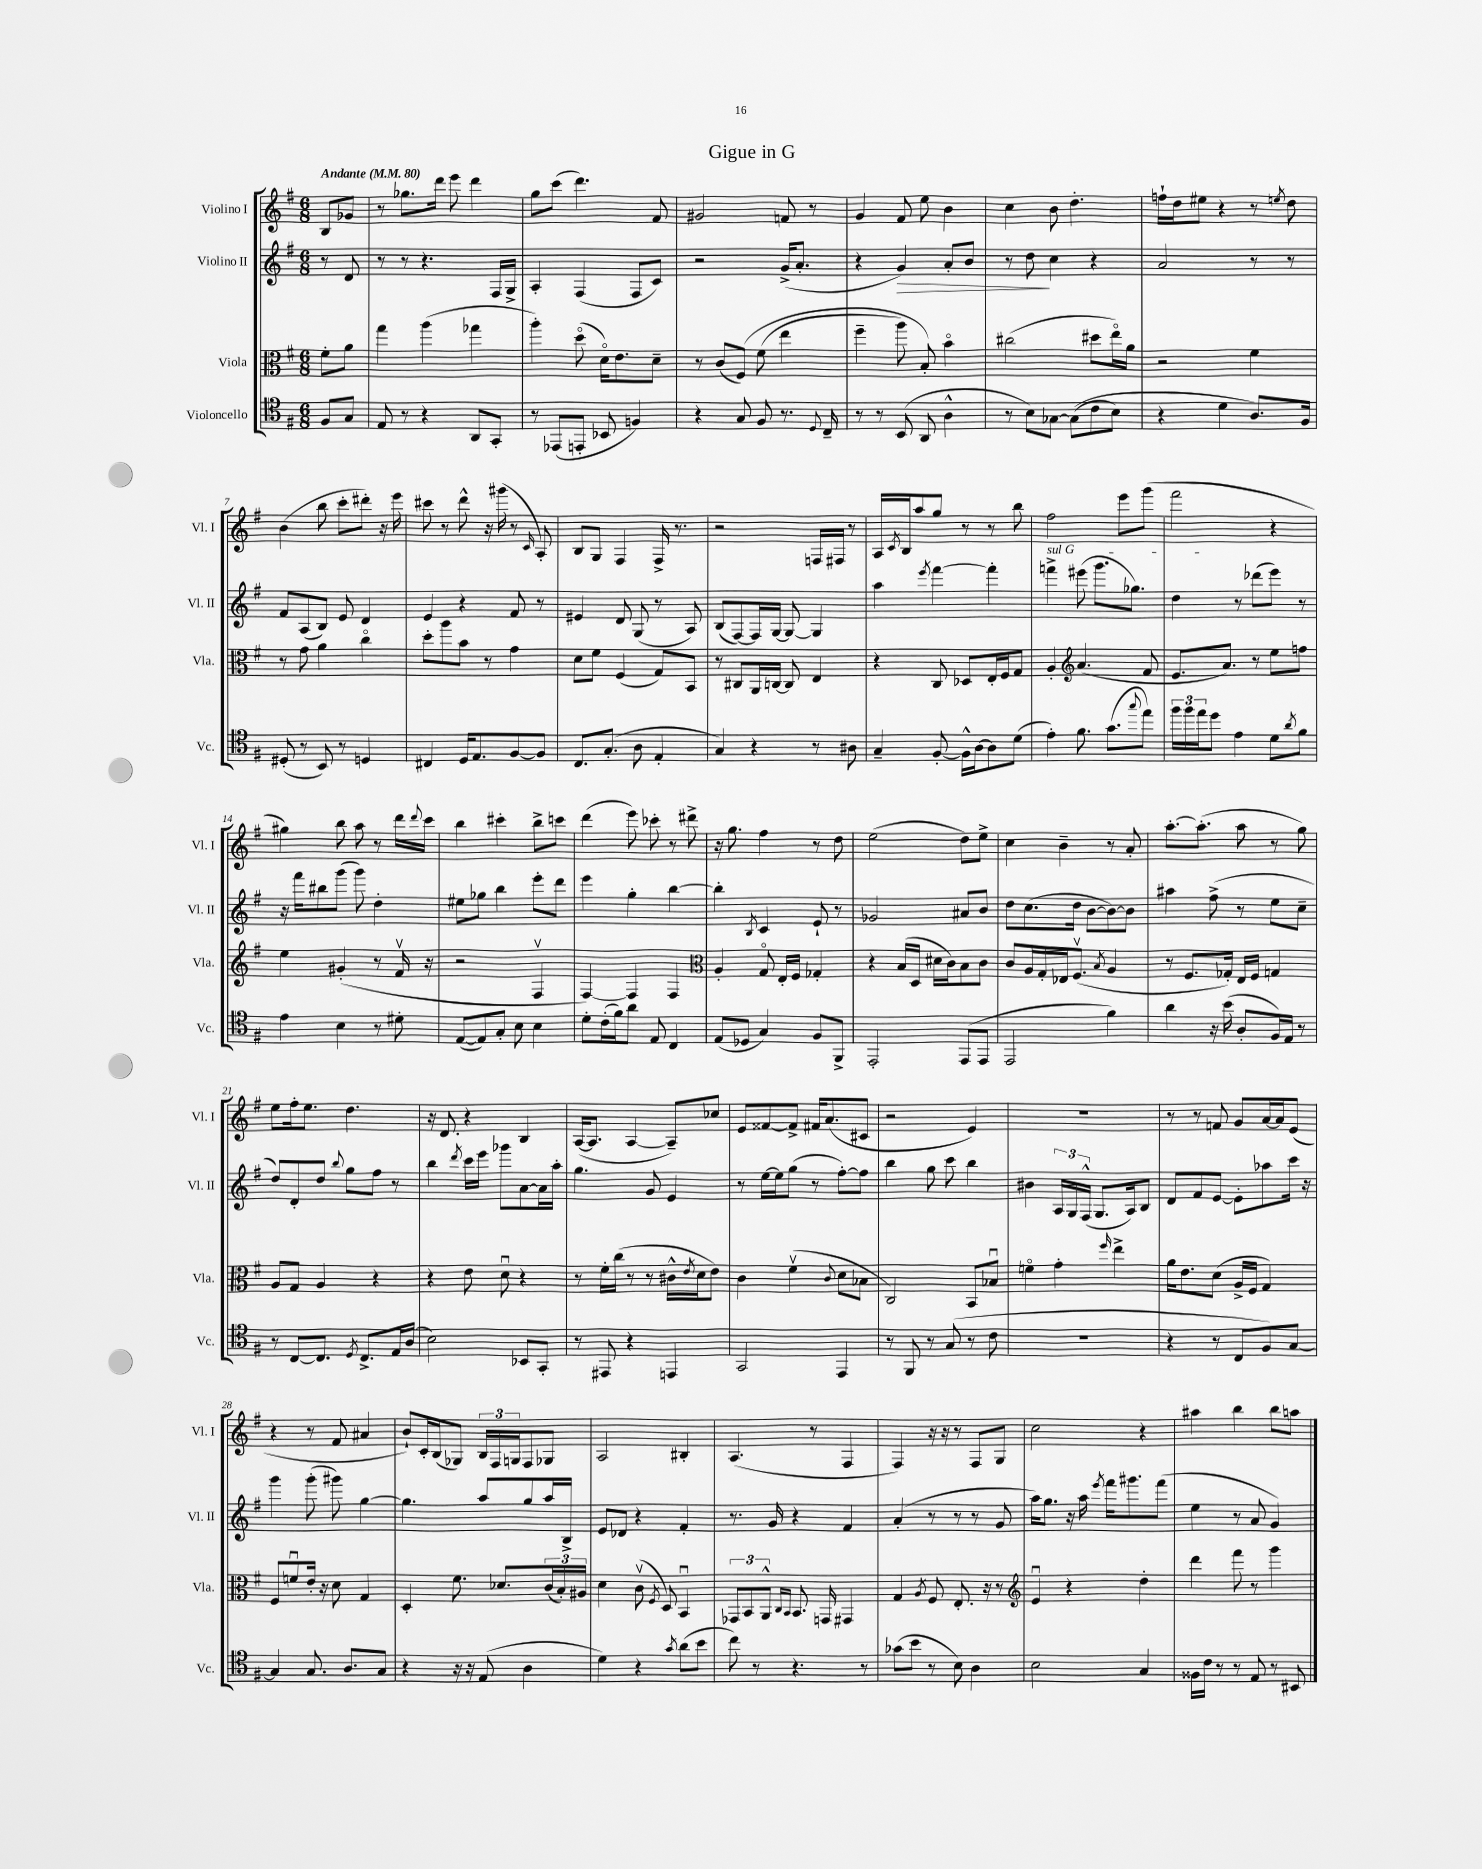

**kern	**kern	**kern	**dynam	**kern
*part4	*part3	*part2	*part2	*part1
*staff4	*staff3	*staff2	*staff2	*staff1
*I"Violoncello	*I"Viola	*I"Violino II	*	*I"Violino I
*I'Vc.	*I'Vla.	*I'Vl. II	*	*I'Vl. I
*clefC4	*clefC3	*clefG2	*	*clefG2
*k[f#]	*k[f#]	*k[f#]	*	*k[f#]
*M6/8	*M6/8	*M6/8	*	*M6/8
*MM80	*MM80	*MM80	*	*MM80
=	=	=	=	=
!	!	!	!	!LO:TX:a:B:t=Andante
8F#/L	8f#'\L	8r	.	8B/L
8G/J	8a\J	8d/	.	8g-X/J
=1	=1	=1	=1	=1
8E/	4gg\	8r	.	8r
8r	.	8r	.	8.gg-X\L
4r	(4aa\	4.r	.	.
.	.	.	.	16ddd\Jk
.	.	.	.	8eee\
8AA/L	4gg-X\	.	.	4ddd\
8GG'/J	.	16F#/LL	.	.
.	.	16G^/JJ	.	.
=2	=2	=2	=2	=2
8r	4aa'\)	4A'/	.	8gg\L
(8EE-X/L	.	.	.	(8ccc\J
8EEn'/J	(8dd\	(4F#/	.	4.ddd\)
8BB-X/	16d\KL)	.	.	.
.	8.e\	.	.	.
4Fn/)	.	8F#/L	.	.
.	8d~\J	8c/J)	.	8f#/
=3	=3	=3	=3	=3
4r	8r	2r	.	2g#X/
.	(8c/L	.	.	.
8G/	(8F#/J)	.	.	.
8F#/	(8f#\	.	.	.
8.r	4ee\	(16g^/KL	.	8fn/
.	.	8.a'/J	.	.
.	.	.	.	8r
8qqD/	.	.	.	.
16C~/	.	.	.	.
=4	=4	=4	=4	=4
8r	4ff#~\	4r	.	4g/
8r	.	.	.	.
!	!	!	!LO:HP:b	!
(8BB/	8aa\)	4g/)	>	8f#/
8AA/	8B'/)	.	.	8ee\
4A^^\	4b\	8a'/L	.	4b\
.	.	8b/J	.	.
=5	=5	=5	=5	=5
8r	(2cc#X\	8r	.	4cc\
8B\L)	.	8dd\	.	.
[8G-X\J	.	4cc\	]	8b\
((8G-\L]	.	.	.	4.dd'\
8c\	8dd#X\L	4r	.	.
8B\J)	16ee\L)	.	.	.
.	16a\JJ	.	.	.
=6	=6	=6	=6	=6
4r	2r	2a/	.	16ffn`\LL
.	.	.	.	16dd\J
.	.	.	.	8ee#X\J
4d\	.	.	.	4r
8.A/L)	4f#\	8r	.	8r
.	.	.	.	8qeen/
.	.	8r	.	8dd\
16F#/Jk	.	.	.	.
!!LO:LB:g=z
=7	=7	=7	=7	=7
(8D#X'/	8r	8f#/L	.	(4b\
8r	8g\	(8A/	.	.
8BB/)	4a\	8B/J)	.	8bb\
8r	.	8e/	.	8ccc'\L
4Dn/	4cc\	4d/	.	8ddd#X'\J)
.	.	.	.	16r
.	.	.	.	16eee\
=8	=8	=8	=8	=8
4C#X/	8dd'\L	4e/	.	8ccc#X\
.	8aa\	.	.	8r
16D/KL	8b\J	4r	.	8ddd^^\
8.E/	.	.	.	.
.	8r	.	.	16r
.	.	.	.	(16ggg#X\
[8F#/	4g\	8f#/	.	8r
.	.	.	.	16qqc/
8F#/J]	.	8r	.	8A'/)
=9	=9	=9	=9	=9
8.C/L	8d\L	4e#X/	.	8B/L
.	8f#\J	.	.	8G/J
(8.G'/J	.	.	.	.
.	(4F#/	8d/	.	4F#/
8A\	.	(8G/	.	.
4E'/	8G/L)	8r	.	16F#^/
.	.	.	.	8.r
.	8BB/J	8A/)	.	.
=10	=10	=10	=10	=10
4G/)	8r	(8B/L	.	2r
.	8C#X/L	[8F#/)	.	.
4r	16AA/L	16F#/L]	.	.
.	[16Cn/JJ	[16G/JJ	.	.
.	8C/]	8G/_	.	.
8r	4E/	4G/]	.	16Fn/LL
.	.	.	.	16F#X/JJ
8A#X\	.	.	.	8r
=11	=11	=11	=11	=11
4G~/	4r	4aa\	.	16A/LL
.	.	.	.	8qc/
.	.	.	.	16B/J
.	.	.	.	8aa/
.	.	8qeee/	.	.
[8F#'/	8C/	[4fff#\	.	8gg/J
16F#^^\LL]	8D-X/L	.	.	8r
[16A\J	.	.	.	.
8A\]	16E'/L	4fff#'\]	.	8r
.	16F#/J	.	.	.
(8d\J	8G/J	.	.	8bb\
=12	=12	=12	=12	=12
!	!	!LO:TX:a:i:t=sul G	!	!
4e'\)	4A'/	4fffn^\	.	2ff#\
*	*clefG2	*	*	*
8.f#\	(4.a/	(8eee#X\	.	.
.	.	8.ggg\L	.	.
(8.g\L	.	.	.	.
.	.	.	.	8eee\L
.	.	8.gg-X\J)	.	.
8qqgg/	.	.	.	.
8ee\J)	8f#/	.	.	(8ggg\J
=13	=13	=13	=13	=13
24ff#\LL	8.e/L	4dd\	.	2fff#\
24ff#\	.	.	.	.
24ee\J	.	.	.	.
8dd\J	.	.	.	.
.	8.a/J)	.	.	.
4e\	.	8r	.	.
.	8r	(8ddd-X\L	.	.
8d\L	8ee\L	8eee\J)	.	4r
8qa/	.	.	.	.
8f#\J	8ffn\J	8r	.	.
!!LO:LB:g=z
=14	=14	=14	=14	=14
4e\	4ee\	16r	.	4gg#X\)
.	.	16fff#\KL	.	.
.	.	8bb#X\	.	.
4B\	(4g#X'/	(8ggg\J	.	8bb\
.	.	8ggg\)	.	8aa\
8r	8r	4dd'\	.	8r
8d#X'\	16f#v/	.	.	16ddd\LL
.	.	.	.	8qqddd/
.	16r	.	.	16ccc\JJ
=15	=15	=15	=15	=15
([8E/L	2r	8ee#X\L	.	4bb\
8E/])	.	8gg-X\J	.	.
8G'/J	.	4bb\	.	4ccc#X'\
8B\	.	.	.	.
4B\	4F#v/	8eee'\L	.	8bb^\L
.	.	8ddd\J	.	8cccn\J
=16	=16	=16	=16	=16
8d'\L	[4F#/)	4eee\	.	(4ddd\
(16c'\L	.	.	.	.
16f#\J)	.	.	.	.
8a\J	4F#/]	4gg'\	.	8eee\)
8E/	.	.	.	8ccc-X'\
4C/	4F#/	[4bb\	.	8r
.	.	.	.	8ddd#X^\
=17	=17	=17	=17	=17
*	*clefC3	*	*	*
(8E/L	4A'/	4bb'\]	.	16r
.	.	.	.	8.gg\
8D-X/J	.	.	.	.
.	.	8qB/	.	.
4G/)	8G/	4c/	.	4ff#\
.	16E'/LL	.	.	.
.	16F#/JJ	.	.	.
8F#/L	4G-X'/	8e`/	.	8r
8FF#^/J	.	8r	.	8dd\
=18	=18	=18	=18	=18
2EE'/	4r	2g-X/	.	(2ee\
.	(16B/LL	.	.	.
.	16D/JJ	.	.	.
.	16d#X\LL	.	.	.
.	16c\J)	.	.	.
(8EE/L	8B\	8a#X/L	.	8dd\L)
8EE/J	8c\J	8b/J	.	8ee^\J
=19	=19	=19	=19	=19
2EE/	8c/L	8dd\L	.	4cc\
.	16A/L	(8.cc\	.	.
.	16G'/	.	.	.
.	16E-X/J	.	.	4b~\
.	(8.F#v/J	16dd\Jk	.	.
.	.	[8b\L	.	.
.	8qB/	.	.	.
4f#\)	4A/	8b\_)	.	8r
.	.	8b\J]	.	8a'/
=20	=20	=20	=20	=20
4a\	8r	4aa#X\	.	[8.aa'\L
.	8.F#/L	.	.	.
.	.	.	.	(8.aa'\J]
16r	.	(8ff#^\	.	.
(16b\	16G-X'/Jk)	.	.	.
8A'/L	16E/LL	8r	.	8aa\
.	16F#/JJ	.	.	.
16F#/L)	4Gn/	8ee\L	.	8r
16E/JJ	.	.	.	.
8r	.	8cc~\J	.	8gg\)
!!LO:LB:g=z
=21	=21	=21	=21	=21
8r	8A/L	8dd/L)	.	8ee\L
[8C/L	8G/J	8d'/	.	16ff#'\k
.	.	.	.	8.ee\J
8.C/J]	4A/	8dd/J	.	.
.	.	8qqbb/	.	.
.	.	8gg\L	.	4.dd\
8qD/	.	.	.	.
8.C^/L	.	.	.	.
.	4r	8ff#\J	.	.
16E/L	.	8r	.	.
(16A/JJ	.	.	.	.
=22	=22	=22	=22	=22
2B\)	4r	4bb\	.	16r
.	.	.	.	8.d/
.	.	8qddd/	.	.
.	8e\	16ccc\LL	.	4r
.	.	16eee\JJ	.	.
.	8du\	8ggg-X\L	.	.
8BB-X/L	4r	[8a\	.	4B/
8GG'/J	.	16a\L]	.	.
.	.	16aa'\JJ	.	.
=23	=23	=23	=23	=23
8r	8r	4.gg\	.	([16A/KL
.	.	.	.	8.A/J]
8EE#X/	16f#'\LL	.	.	.
.	(16cc\JJ	.	.	.
4r	8r	.	.	[4A/
.	8r	8g/	.	.
4EEn/	16c#X^^\LL	4e/	.	8A~/L])
.	8qe/	.	.	.
.	16d\J	.	.	.
.	8e\J)	.	.	8cc-X/J
=24	=24	=24	=24	=24
2GG/	4c\	8r	.	8e/L
.	.	[16ee\LL	.	[8f##X/
.	.	16ee\J]	.	.
.	(4f#v\	(8gg\J	.	8f##^/J]
.	.	8r	.	16f#X/KL
.	.	.	.	(8.a/
.	8qqc/	.	.	.
4EE/	8d\L	[8ff#'\L)	.	.
.	8B-X\J	8ff#\J]	.	8c#X/J
=25	=25	=25	=25	=25
8r	2C/)	4bb\	.	2r
8FF#/	.	.	.	.
8r	.	8gg\	.	.
(8G/	.	8ccc\	.	.
8r	8BB/L	4bb\	.	4e/)
8c\	8B-Xu/J	.	.	.
=26	=26	=26	=26	=26
2.r	4fn\	4b#X\	.	2.r
.	4g'\	24A/LL	.	.
.	.	24G/	.	.
.	.	(24F#^^/JJ	.	.
.	.	8.G/L	.	.
.	16qqff#/	.	.	.
.	4ee^\	.	.	.
.	.	16A/k)	.	.
.	.	8B/J	.	.
=27	=27	=27	=27	=27
4r	16a\KL	8d/L	.	8r
.	8.e\	.	.	.
.	.	8f#/	.	8r
8r	(8d\J	[8e/J	.	8fn/
8C/L	16A^/LL	8e'\L]	.	8g/L
.	16F#/JJ	.	.	.
8F#/)	4G/)	8aa-X\	.	[16a/L
.	.	.	.	16a/J]
[8G/J	.	16ccc\Jk	.	(8e/J
.	.	16r	.	.
!!LO:LB:g=z
=28	=28	=28	=28	=28
4G/]	8F#/L	4ggg\	.	4r
.	8fnu/	.	.	.
8.G/	16e'/Jk	(8ggg'\	.	8r
.	16r	.	.	.
.	8d\	8ggg#X\)	.	8f#/
8.A/L	.	.	.	.
.	4G/	[4gg\	.	4a#X/
8G/J	.	.	.	.
=29	=29	=29	=29	=29
4r	4D'/	4.gg\]	.	8b`/L)
.	.	.	.	16c'/L
.	.	.	.	(16B/J
16r	8.f#\	.	.	8G-X/J)
16r	.	.	.	.
(8E/	.	8aa/L	.	24B/LL
.	.	.	.	24F#/
.	8.d-X/L	.	.	.
.	.	.	.	24Gn/J
4A\	.	8gg/	.	8F#/
.	(24c/L	16aa/L	.	8G-X/J
.	24B'/)	.	.	.
.	.	16B^/JJ	.	.
.	24A#X/JJ	.	.	.
=30	=30	=30	=30	=30
4d\)	4d\	8e/L	.	2A/
.	.	8d-X/J	.	.
4r	(8cv\	4r	.	.
.	8qF#/	.	.	.
.	8D/)	.	.	.
8qg/	.	.	.	.
(8a\L	4BBu/	4f#'/	.	4B#X'/
8b\J	.	.	.	.
=31	=31	=31	=31	=31
8cc\)	12GG-X/L	8.r	.	(4.A/
.	12BB/	.	.	.
8r	.	.	.	.
.	12AA^^/J	.	.	.
.	.	16g/	.	.
.	16qqC/LL	.	.	.
.	16qqBB/JJ	.	.	.
4.r	8.BB/	4r	.	.
.	.	.	.	8r
.	16GGn/	.	.	.
.	4GG#X/	4f#/	.	4F#/
8r	.	.	.	.
=32	=32	=32	=32	=32
(8g-X\L	4G/	(4a'/	.	4F#/)
8b\J	.	.	.	.
.	8qA/	.	.	.
8r	8F#/	8r	.	16r
.	.	.	.	16r
8B\)	8.E'/	8r	.	8r
4A\	.	8r	.	8F#/L
.	16r	.	.	.
.	8r	8g/	.	8G/J
=33	=33	=33	=33	=33
*	*clefG2	*	*	*
2B\	4eu/	16aa\KL)	.	2cc\
.	.	8.gg\J	.	.
.	4r	16r	.	.
.	.	16aa\	.	.
.	.	8qeee/	.	.
.	.	16fff#\KL	.	.
.	.	8.ggg#X\	.	.
4G/	4dd'\	.	.	4r
.	.	(8fff#\J	.	.
=34	=34	=34	=34	=34
16F##X\LL	4ddd\	4ee\	.	4aa#X\
16c\JJ	.	.	.	.
8r	.	.	.	.
8r	8fff#\	8r	.	4bb\
8E/	8r	8a/	.	.
8r	4ggg\	4g/)	.	8bb\L
8BB#X/	.	.	.	8aan\J
==	==	==	==	==
*-	*-	*-	*-	*-
